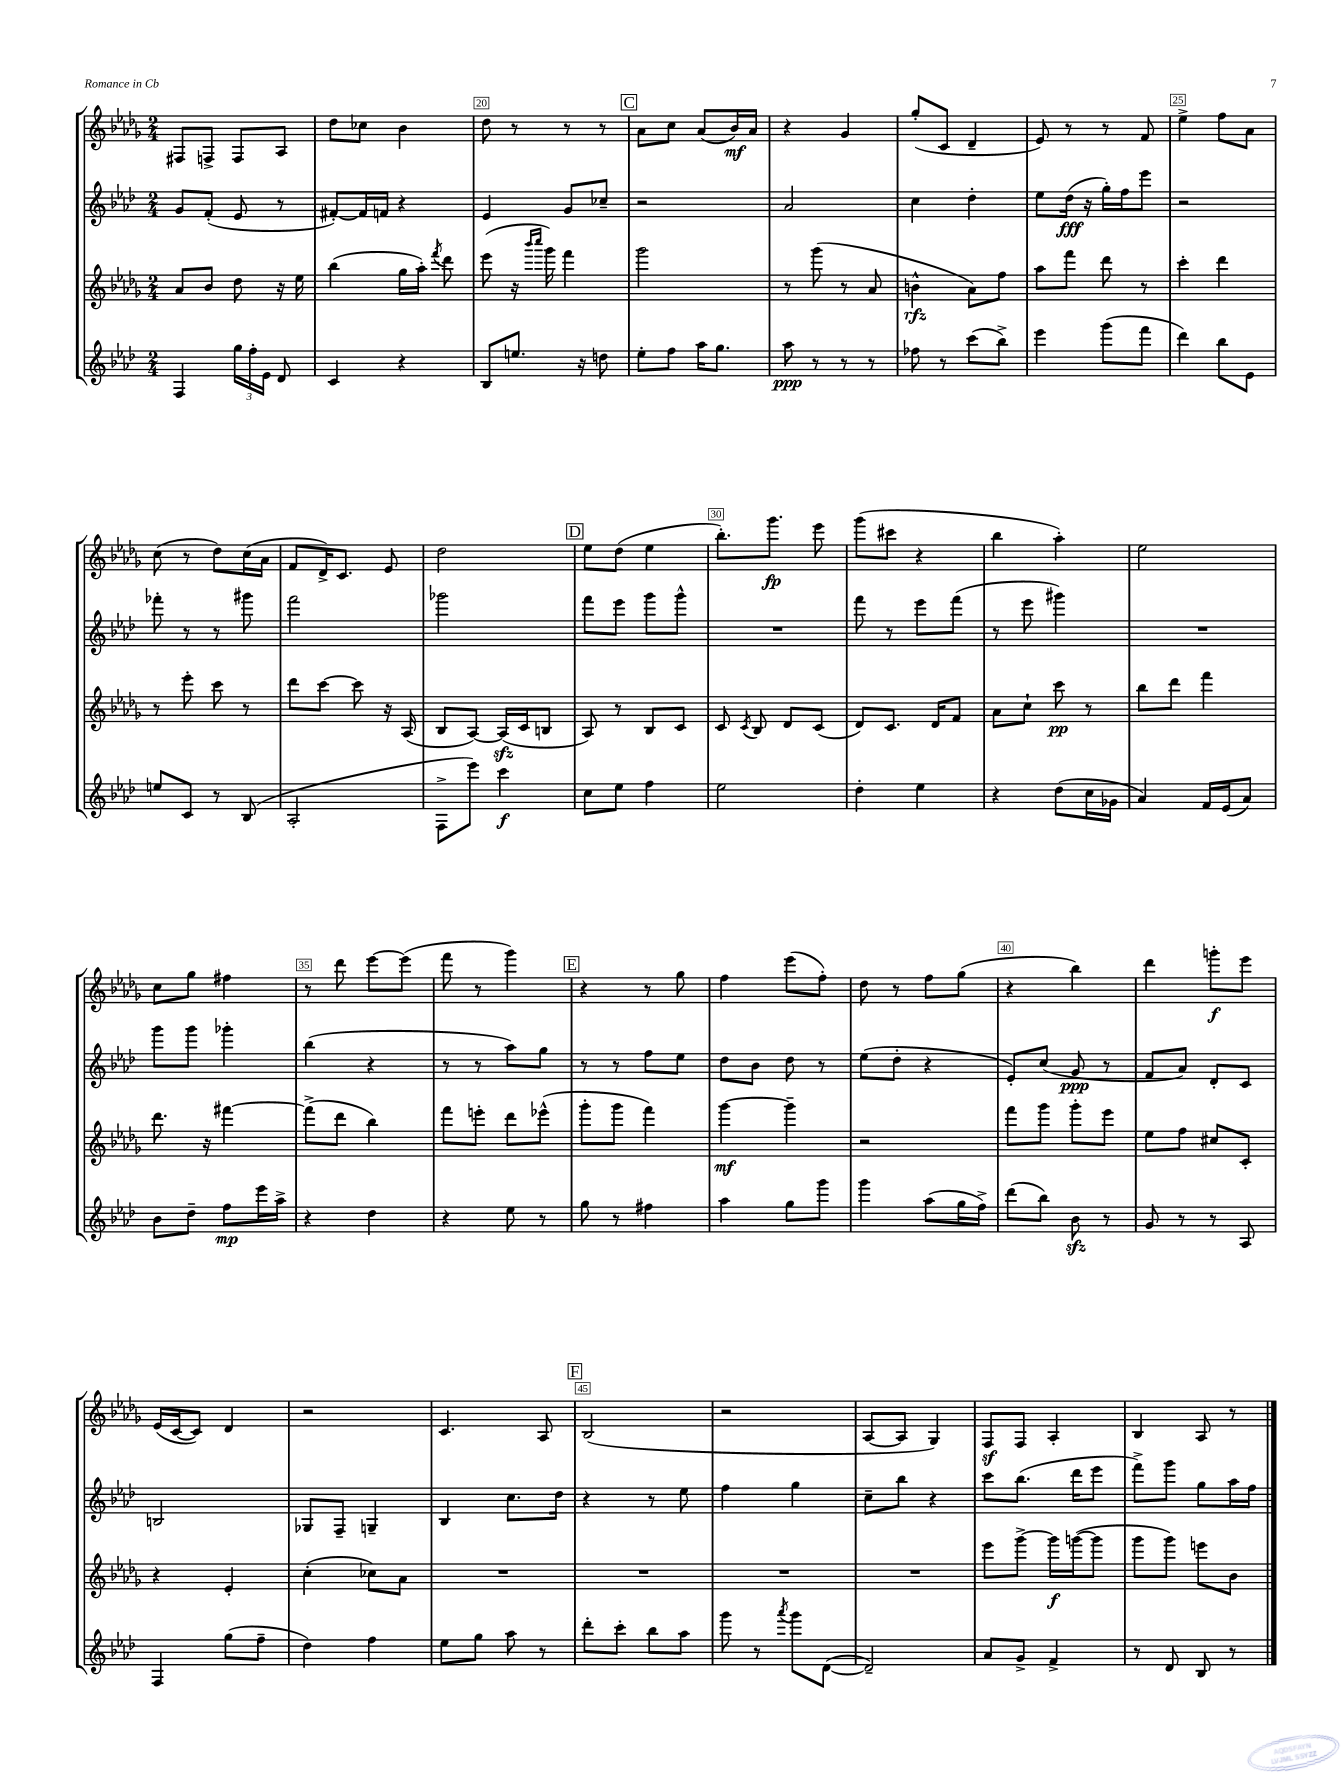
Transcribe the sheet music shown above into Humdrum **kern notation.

**kern	**kern	**kern	**kern
*staff4	*staff3	*staff2	*staff1
*clefG2	*clefG2	*clefG2	*clefG2
*k[b-e-a-d-]	*k[b-e-a-d-g-]	*k[b-e-a-d-]	*k[b-e-a-d-g-]
*M2/4	*M2/4	*M2/4	*M2/4
4F	8a-	8g	8F#
.	8b-	(8f'	8F^
24gg	8dd-	8e-	8F
24ff'	.	.	.
24e-	.	.	.
8d-	16r	8r	8A-
.	16ee-	.	.
=	=	=	=
4c	(4bb-	[8f#')	8dd-
.	.	16f#]	8cc-
.	.	16f	.
4r	16gg-	4r	4b-
.	16aa-')	.	.
.	8qfff	.	.
.	8ddd-	.	.
=	=	=	=
8B-	(8eee-	4e-	8dd-
8.ee	16r	.	8r
.	16qqbbb-	.	.
.	16qqcccc	.	.
.	16ggg-)	.	.
.	4fff	8g	8r
16r	.	.	.
8dd	.	8cc-~	8r
=	=	=	=
8ee-'	2ggg-	2r	8a-
8ff	.	.	8cc
16aa-	.	.	(8a-
8.gg	.	.	.
.	.	.	16b-)
.	.	.	16a-
=	=	=	=
8aa-	8r	2a-	4r
8r	(8ggg-	.	.
8r	8r	.	4g-
8r	8a-	.	.
=	=	=	=
8ff-	4b^^	4cc	(8gg-'
8r	.	.	8c
(8ccc	8a-)	4dd-'	4d-~
8bb-^)	8ff	.	.
=	=	=	=
4eee-	8aa-	8ee-	8e-)
.	8fff	(16dd-	8r
.	.	16r	.
(8ggg	8ddd-	16gg')	8r
.	.	16ff	.
8fff	8r	8eee-	8f
=	=	=	=
4ddd-)	4ccc'	2r	4ee-^
8bb-	4ddd-	.	8ff
8e-	.	.	8a-
=	=	=	=
8ee	8r	8fff-'	(8cc
8c	8eee-'	8r	8r
8r	8ccc	8r	8dd-)
(8B-	8r	8ggg#	(16cc
.	.	.	16a-
=	=	=	=
2A-'	8ddd-	2fff	8f
.	[8ccc	.	16d-^)
.	.	.	8.c
.	8ccc]	.	.
.	16r	.	8e-
.	(16A-	.	.
=	=	=	=
8F^	8B-	2ggg-	2dd-
8eee-)	[8A-)	.	.
4ccc	(16A-]	.	.
.	16c	.	.
.	8B	.	.
=	=	=	=
8cc	8A-)	8fff	8ee-
8ee-	8r	8eee-	(8dd-
4ff	8B-	8ggg	4ee-
.	8c	8ggg^^	.
=	=	=	=
2ee-	8c	2r	8.bb-')
.	8qc	.	.
.	8B-	.	.
.	.	.	8.ggg-
.	8d-	.	.
.	(8c	.	8eee-
=	=	=	=
4dd-'	8d-)	8fff	(8ggg-
.	8.c	8r	8ccc#
4ee-	.	8eee-	4r
.	16d-	.	.
.	8f	(8fff	.
=	=	=	=
4r	8a-	8r	4bb-
.	8cc`	8eee-	.
(8dd-	8ccc	4ggg#)	4aa-')
16cc	8r	.	.
16g-	.	.	.
=	=	=	=
4a-)	8bb-	2r	2ee-
.	8ddd-	.	.
16f	4fff	.	.
(16e-	.	.	.
8a-)	.	.	.
=	=	=	=
8b-	8.ddd-	8ggg	8cc
8dd-~	.	8ggg	8gg-
.	16r	.	.
8ff	[4fff#	4ggg-'	4ff#
16eee-	.	.	.
16aa-^	.	.	.
=	=	=	=
4r	(8fff#^]	(4bb-	8r
.	8ddd-	.	8ddd-
4dd-	4bb-)	4r	[8eee-
.	.	.	(8eee-]
=	=	=	=
4r	8fff	8r	8fff
.	8eee'	8r	8r
8ee-	8ddd-	8aa-)	4ggg-)
8r	(8eee-^^	8gg	.
=	=	=	=
8gg	8ggg-'	8r	4r
8r	8ggg-	8r	.
4ff#	4fff)	8ff	8r
.	.	8ee-	8gg-
=	=	=	=
4aa-	[4ggg-	8dd-	4ff
.	.	8b-	.
8gg	4ggg-~]	8dd-	(8eee-
8ggg	.	8r	8ff')
=	=	=	=
4ggg	2r	(8ee-	8dd-
.	.	8dd-'	8r
(8aa-	.	4r	8ff
16gg	.	.	(8gg-
16ff^)	.	.	.
=	=	=	=
(8ddd-	8fff	8e-')	4r
8bb-)	8ggg-	(8cc	.
8b-	8ggg-'	8g	4bb-)
8r	8eee-	8r	.
=	=	=	=
8g	8ee-	8f	4ddd-
8r	8ff	8a-)	.
8r	8cc#	8d-'	8ggg'
8A-	8c'	8c	8eee-
=	=	=	=
4F	4r	2B	(16e-
.	.	.	[16c
.	.	.	8c])
(8gg	4e-'	.	4d-
8ff~	.	.	.
=	=	=	=
4dd-)	(4cc'	8G-	2r
.	.	8F~	.
4ff	8cc-)	4G~	.
.	8a-	.	.
=	=	=	=
8ee-	2r	4B-	4.c
8gg	.	.	.
8aa-	.	8.cc	.
8r	.	.	8A-
.	.	16dd-	.
=	=	=	=
8ddd-'	2r	4r	(2B-
8ccc'	.	.	.
8bb-	.	8r	.
8aa-	.	8ee-	.
=	=	=	=
8ggg	2r	4ff	2r
8r	.	.	.
8qaaa-	.	.	.
8ggg	.	4gg	.
([8d-	.	.	.
=	=	=	=
2d-~])	2r	8cc~	[8A-
.	.	8bb-	8A-]
.	.	4r	4G-)
=	=	=	=
8a-	8eee-	8ccc	8F
8g^	[8ggg-^	(8.bb-	8F
4f^	16ggg-]	.	4A-'
.	([16ggg	16ddd-	.
.	8ggg]	8eee-	.
=	=	=	=
8r	8ggg-	8fff^)	4B-
8d-	8ggg-)	8ggg	.
8B-	8eee	8gg	8A-
8r	8b-	16aa-	8r
.	.	16ff	.
==	==	==	==
*-	*-	*-	*-
